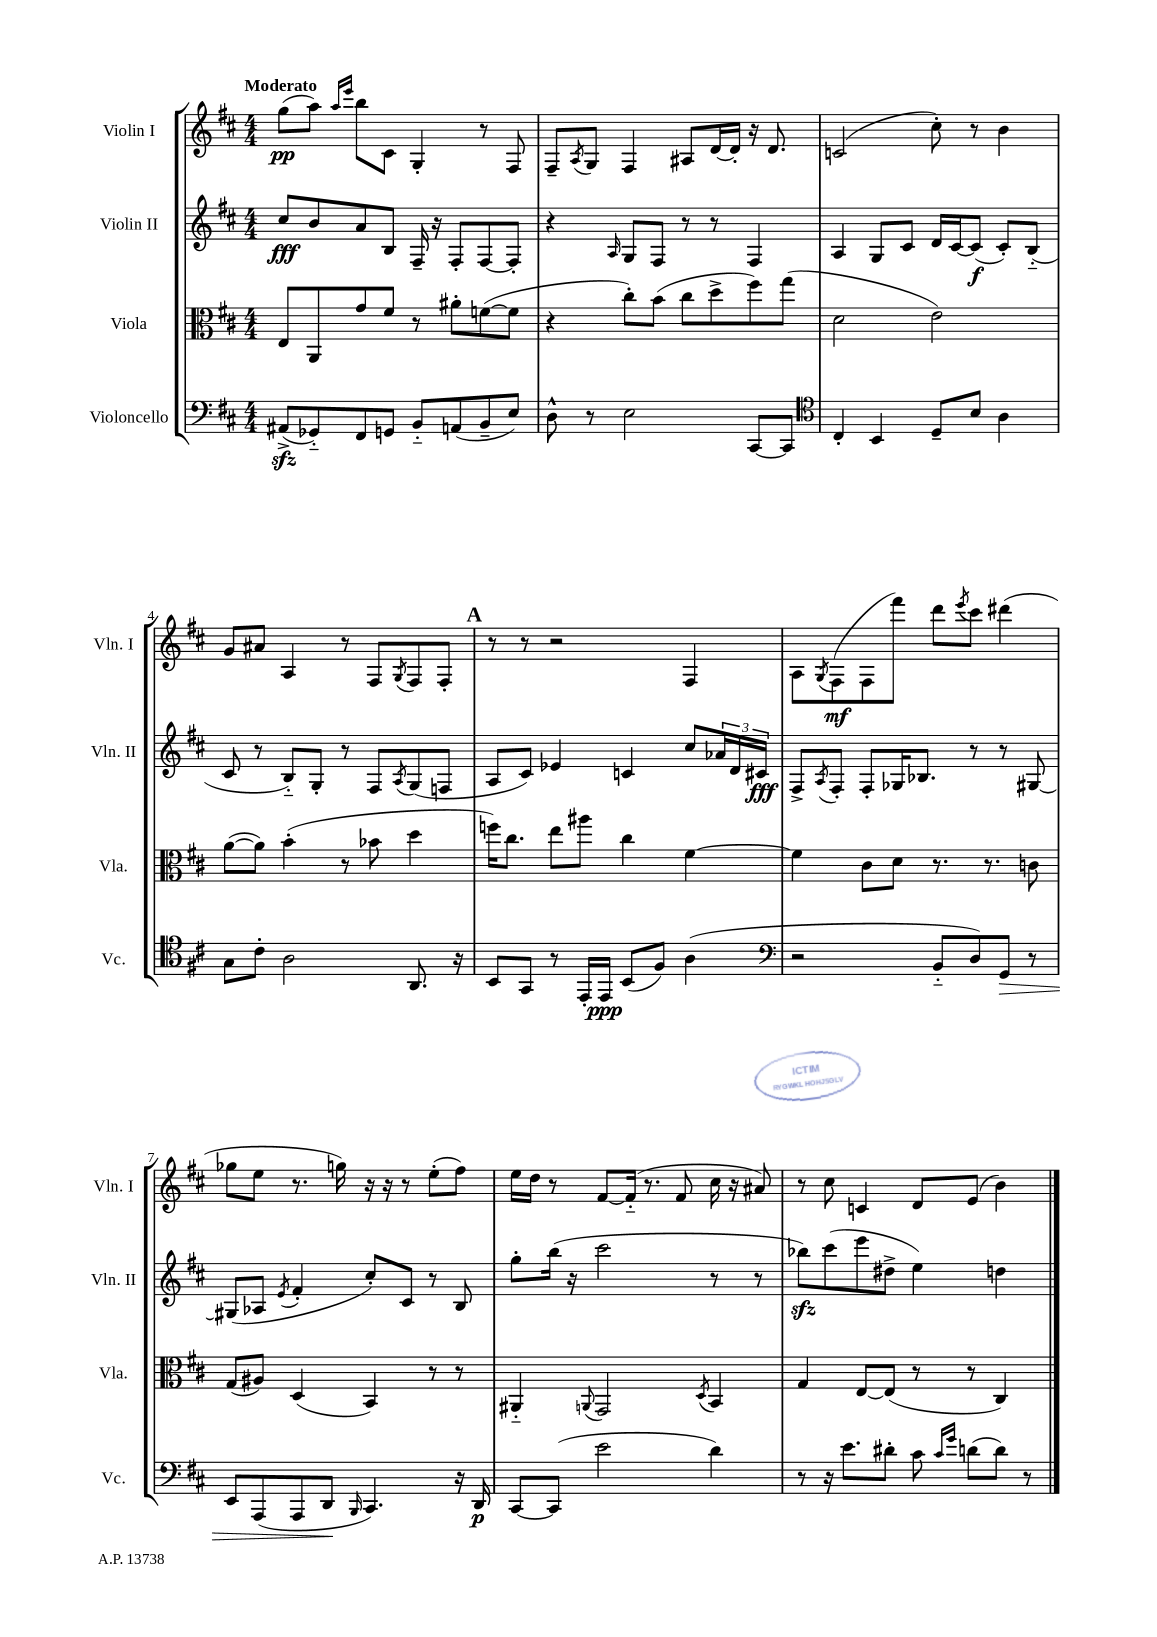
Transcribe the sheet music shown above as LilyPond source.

<<
\new StaffGroup <<
\new Staff = "s0" \with { instrumentName = "Violin I" shortInstrumentName = "Vln. I" } {
    \clef treble \key d \major \numericTimeSignature \time 4/4 \tempo "Moderato"
    g''8\pp( a''8) \grace { a''16 e'''16 } b''8 cis'8 g4-. r8 fis8 |
    fis8-- \acciaccatura { a8 } g8 fis4 ais8 d'16~ d'16-. r16 d'8. |
    c'2( cis''8-.) r8 b'4 |
    g'8 ais'8 a4 r8 fis8 \acciaccatura { g8 } fis8 fis8-. |
    \mark \markup { \bold "A" } r8 r8 r2 fis4 |
    a8 \acciaccatura { g8 } fis8\mf( fis8 fis'''8) d'''8 \acciaccatura { e'''8 } cis'''8 dis'''4( |
    ges''8 e''8 r8. g''16) r16 r16 r8 e''8-.( fis''8) |
    e''16 d''16 r8 fis'8~ fis'16-_( r8. fis'8 cis''16 r16 ais'8) |
    r8 cis''8 c'4 d'8 e'8( b'4) \bar "|." |
}
\new Staff = "s1" \with { instrumentName = "Violin II" shortInstrumentName = "Vln. II" } {
    \clef treble \key d \major \numericTimeSignature \time 4/4
    cis''8\fff b'8 a'8 b8 fis16-- r16 fis8-. fis8~ fis8-. |
    r4 \grace { a16 } g8 fis8 r8 r8 fis4 |
    a4 g8 cis'8 d'16 cis'16~ cis'8\f( cis'8-.) b8-_( |
    cis'8 r8 b8-_) g8-. r8 fis8 \acciaccatura { a8 } g8( f8 |
    \mark \markup { \bold "A" } a8 cis'8) ees'4 c'4 cis''8 \tuplet 3/2 { aes'16 d'16 cis'16\fff } |
    fis8-> \acciaccatura { a8 } fis8-. fis8-. ges16 bes8. r8 r8 gis8~ |
    gis8( aes8 \acciaccatura { e'8 } fis'4-. cis''8-.) cis'8 r8 b8 |
    g''8-. b''16( r16 cis'''2 r8 r8 |
    bes''8\sfz) cis'''8( e'''8 dis''8-> e''4) d''4 \bar "|." |
}
\new Staff = "s2" \with { instrumentName = "Viola" shortInstrumentName = "Vla." } {
    \clef alto \key d \major \numericTimeSignature \time 4/4
    e8 a,8 g'8 fis'8 r8 ais'8-. f'8~( f'8 |
    r4 cis''8-.) b'8( cis''8 d''8-> fis''8) g''8( |
    d'2 e'2) |
    a'8~( a'8) b'4-.( r8 bes'8 d''4 |
    \mark \markup { \bold "A" } f''16) cis''8. e''8 ais''8 cis''4 fis'4~ |
    fis'4 cis'8 d'8 r8. r8. c'8 |
    g8( ais8) d4( b,4) r8 r8 |
    ais,4-_ \appoggiatura { a,8 } g,2 \acciaccatura { d8 } b,4 |
    g4 e8~ e8( r8 r8 cis4) \bar "|." |
}
\new Staff = "s3" \with { instrumentName = "Violoncello" shortInstrumentName = "Vc." } {
    \clef bass \key d \major \numericTimeSignature \time 4/4
    ais,8->\sfz( ges,8-_) fis,8 g,8 b,8-_ a,8( b,8-- e8) |
    d8-^ r8 e2 cis,8~ cis,8 |
    \clef tenor cis4-. b,4 d8-- b8 a4 |
    g8 cis'8-. a2 a,8. r16 |
    \mark \markup { \bold "A" } b,8 g,8 r8 e,16-. e,16\ppp b,8( fis8) a4( |
    \clef bass r2 b,8-_ d8) g,8\> r8 |
    e,8 a,,8( a,,8 d,8\! \grace { b,,16 } cis,4.) r16 d,16\p |
    cis,8~ cis,8( e'2 d'4) |
    r8 r16 e'8. dis'8-. cis'8 \grace { cis'16 g'16 } d'8( d'8) r8 \bar "|." |
}
>>
>>
